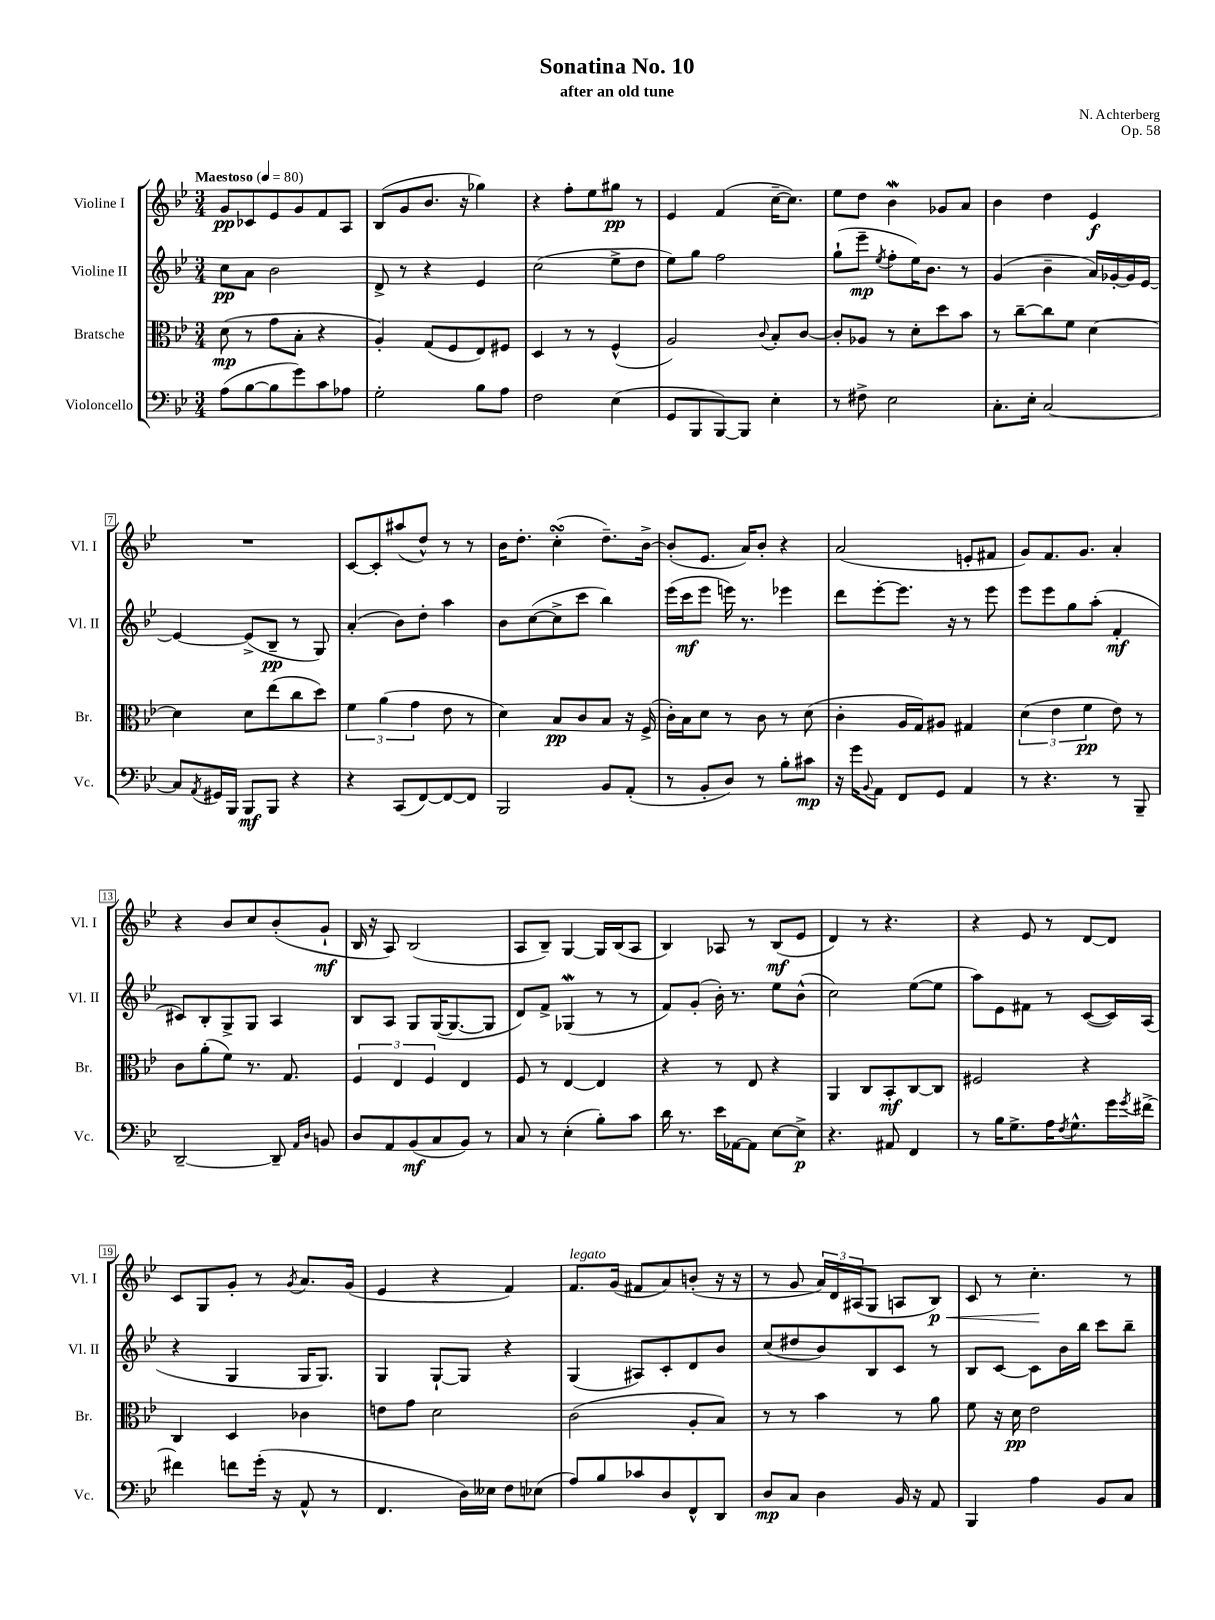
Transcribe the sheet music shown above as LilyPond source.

\header { title = "Sonatina No. 10" composer = "N. Achterberg" subtitle = "after an old tune" opus = "Op. 58" }
<<
\new StaffGroup <<
\new Staff = "s0" \with { instrumentName = "Violine I" shortInstrumentName = "Vl. I" } {
    \clef treble \key bes \major \numericTimeSignature \time 3/4 \tempo "Maestoso" 4 = 80
    g'8\pp ces'8 ees'8 g'8 f'8 a8 |
    bes8( g'8 bes'8. r16 ges''4) |
    r4 f''8-. ees''8 gis''8\pp r8 |
    ees'4 f'4( c''16~-- c''8.) |
    ees''8 d''8 bes'4\mordent ges'8 a'8 |
    bes'4 d''4 ees'4\f |
    R2. |
    c'8~ c'8-. ais''8( d''8-^) r8 r8 |
    bes'16 d''8.-. c''4-.\turn( d''8.--) bes'16~-> |
    bes'8-.( ees'8. a'16) bes'8-. r4 |
    a'2( e'8-. fis'8 |
    g'8) f'8. g'8. a'4-. |
    r4 bes'8 c''8 bes'8-.( g'8-!\mf |
    bes16 r16 a8) bes2( |
    a8 bes8--) g4~ g16 bes16( a8 |
    bes4) aes8 r8 bes8\mf( ees'8 |
    d'4) r8 r4. |
    r4 ees'8 r8 d'8~ d'8 |
    c'8 g8 g'8-. r8 \acciaccatura { g'8 } a'8. g'16( |
    ees'4 r4 f'4) |
    f'8.^\markup { \italic "legato" } g'16( fis'8 a'8) b'8-.( r16 r16 |
    r8 g'8 \tuplet 3/2 { a'16) d'16 ais16( } g8 a8 bes8\p\<) |
    c'8 r8 c''4.-.\! r8 \bar "|." |
}
\new Staff = "s1" \with { instrumentName = "Violine II" shortInstrumentName = "Vl. II" } {
    \clef treble \key bes \major \numericTimeSignature \time 3/4
    c''8\pp a'8 bes'2 |
    d'8-> r8 r4 ees'4 |
    c''2( ees''8-> d''8 |
    ees''8) g''8 f''2 |
    g''8-!( ees'''8--\mp \acciaccatura { ees''8 } f''8-. ees''16) bes'8. r8 |
    g'4( bes'4-- a'16) ges'16~-. ges'16 ees'16~ |
    ees'4~ ees'8->( bes8--\pp r8 g8) |
    a'4-.( bes'8) d''8-. a''4 |
    bes'8 c''8~( c''8-> c'''8 bes''4) |
    ees'''16( c'''16\mf ees'''8 e'''16) r8. ees'''4 |
    d'''8 ees'''8~-. ees'''8. r16 r8 ees'''8 |
    ees'''8 ees'''8 g''8 a''8-.( f'4-.\mf |
    cis'8) bes8-. g8-> g8 a4 |
    bes8 a8 g8 g16~( g8.~ g8 |
    d'8) f'8-> ges4\mordent( r8 r8 |
    f'8) g'8-.( bes'16-.) r8. ees''8 bes'8-^( |
    c''2) ees''8~( ees''8 |
    a''8) ees'8 fis'8 r8 c'8~( c'16) a16( |
    r4 g4 g16 g8.) |
    g4 g8~-! g8 r4 |
    g4( ais8) c'8-. d'8 bes'8 |
    c''8( dis''8 bes'8) bes8 c'8 r8 |
    bes8 c'8~ c'8 bes'16 bes''16 c'''8 bes''8-- \bar "|." |
}
\new Staff = "s2" \with { instrumentName = "Bratsche" shortInstrumentName = "Br." } {
    \clef alto \key bes \major \numericTimeSignature \time 3/4
    d'8\mp( r8 g'8 bes8-. r4 |
    a4-.) g8( f8 ees8) fis8 |
    d4 r8 r8 f4-^( |
    a2) \appoggiatura { c'8 } bes8-. c'8~ |
    c'8-. aes8 r8 d'8-. d''8 bes'8 |
    r8 c''8~-- c''8 f'8 d'4~ |
    d'4 d'8 ees''8( c''8 d''8) |
    \tuplet 3/2 { f'4 a'4( g'4 } ees'8 r8 |
    d'4) bes8\pp c'8 bes8 r16 f16->( |
    c'16-.) bes16 d'8 r8 c'8 r8 d'8( |
    c'4-. a16 g16) ais8 gis4 |
    \tuplet 3/2 { d'4( ees'4 f'4\pp } ees'8) r8 |
    c'8 a'8-.( f'8) r8. g8. |
    \tuplet 3/2 { f4 ees4 f4 } ees4 |
    f8 r8 ees4~ ees4 |
    r4 r8 ees8 r4 |
    a,4 c8 bes,8-.\mf c8~ c8 |
    fis2 r4 |
    c4 d4 ces'4 |
    e'8 g'8 d'2 |
    c'2( a8-. bes8) |
    r8 r8 bes'4 r8 a'8 |
    f'8 r16 d'16\pp ees'2 \bar "|." |
}
\new Staff = "s3" \with { instrumentName = "Violoncello" shortInstrumentName = "Vc." } {
    \clef bass \key bes \major \numericTimeSignature \time 3/4
    a8( bes8~ bes8 g'8) c'8 aes8 |
    g2-. bes8 a8 |
    f2 ees4( |
    g,8 bes,,8 bes,,8~) bes,,8 ees4-. |
    r8 fis8-> ees2 |
    c8.-. ees16-. c2~ |
    c8 \acciaccatura { a,8 } gis,16 bes,,16 bes,,8\mf bes,,8 r4 |
    r4 c,8( f,8~) f,8~ f,8 |
    bes,,2 bes,8 a,8-.( |
    r8 bes,8-. d8) r8 bes8-. cis'8\mp |
    r16 g'16 \appoggiatura { bes,8 } a,8 f,8 g,8 a,4 |
    r8 r4. r8 bes,,8-- |
    d,2~-- d,8-- \grace { a,16 d16 } b,8 |
    d8 a,8 bes,8\mf( c8 bes,8) r8 |
    c8 r8 ees4-.( bes8-.) c'8 |
    d'16 r8. ees'16 aes,16~ aes,8 ees8~ ees8->\p |
    r4. ais,8 f,4 |
    r8 bes16 g8.-> a16 \acciaccatura { f8 } g8.-^ g'16 \acciaccatura { g'8 } fis'16~-> |
    fis'4 f'8 g'16-.( r16 a,8-^ r8 |
    f,4. d16) eeses16 f8 ees8( |
    a8) bes8 ces'8 d8 f,8-^ d,8 |
    d8\mp c8 d4 bes,16 r16 a,8 |
    bes,,4 a4 bes,8 c8 \bar "|." |
}
>>
>>
\layout { \context { \Score \override BarNumber.stencil = #(make-stencil-boxer 0.1 0.3 ly:text-interface::print) } }
